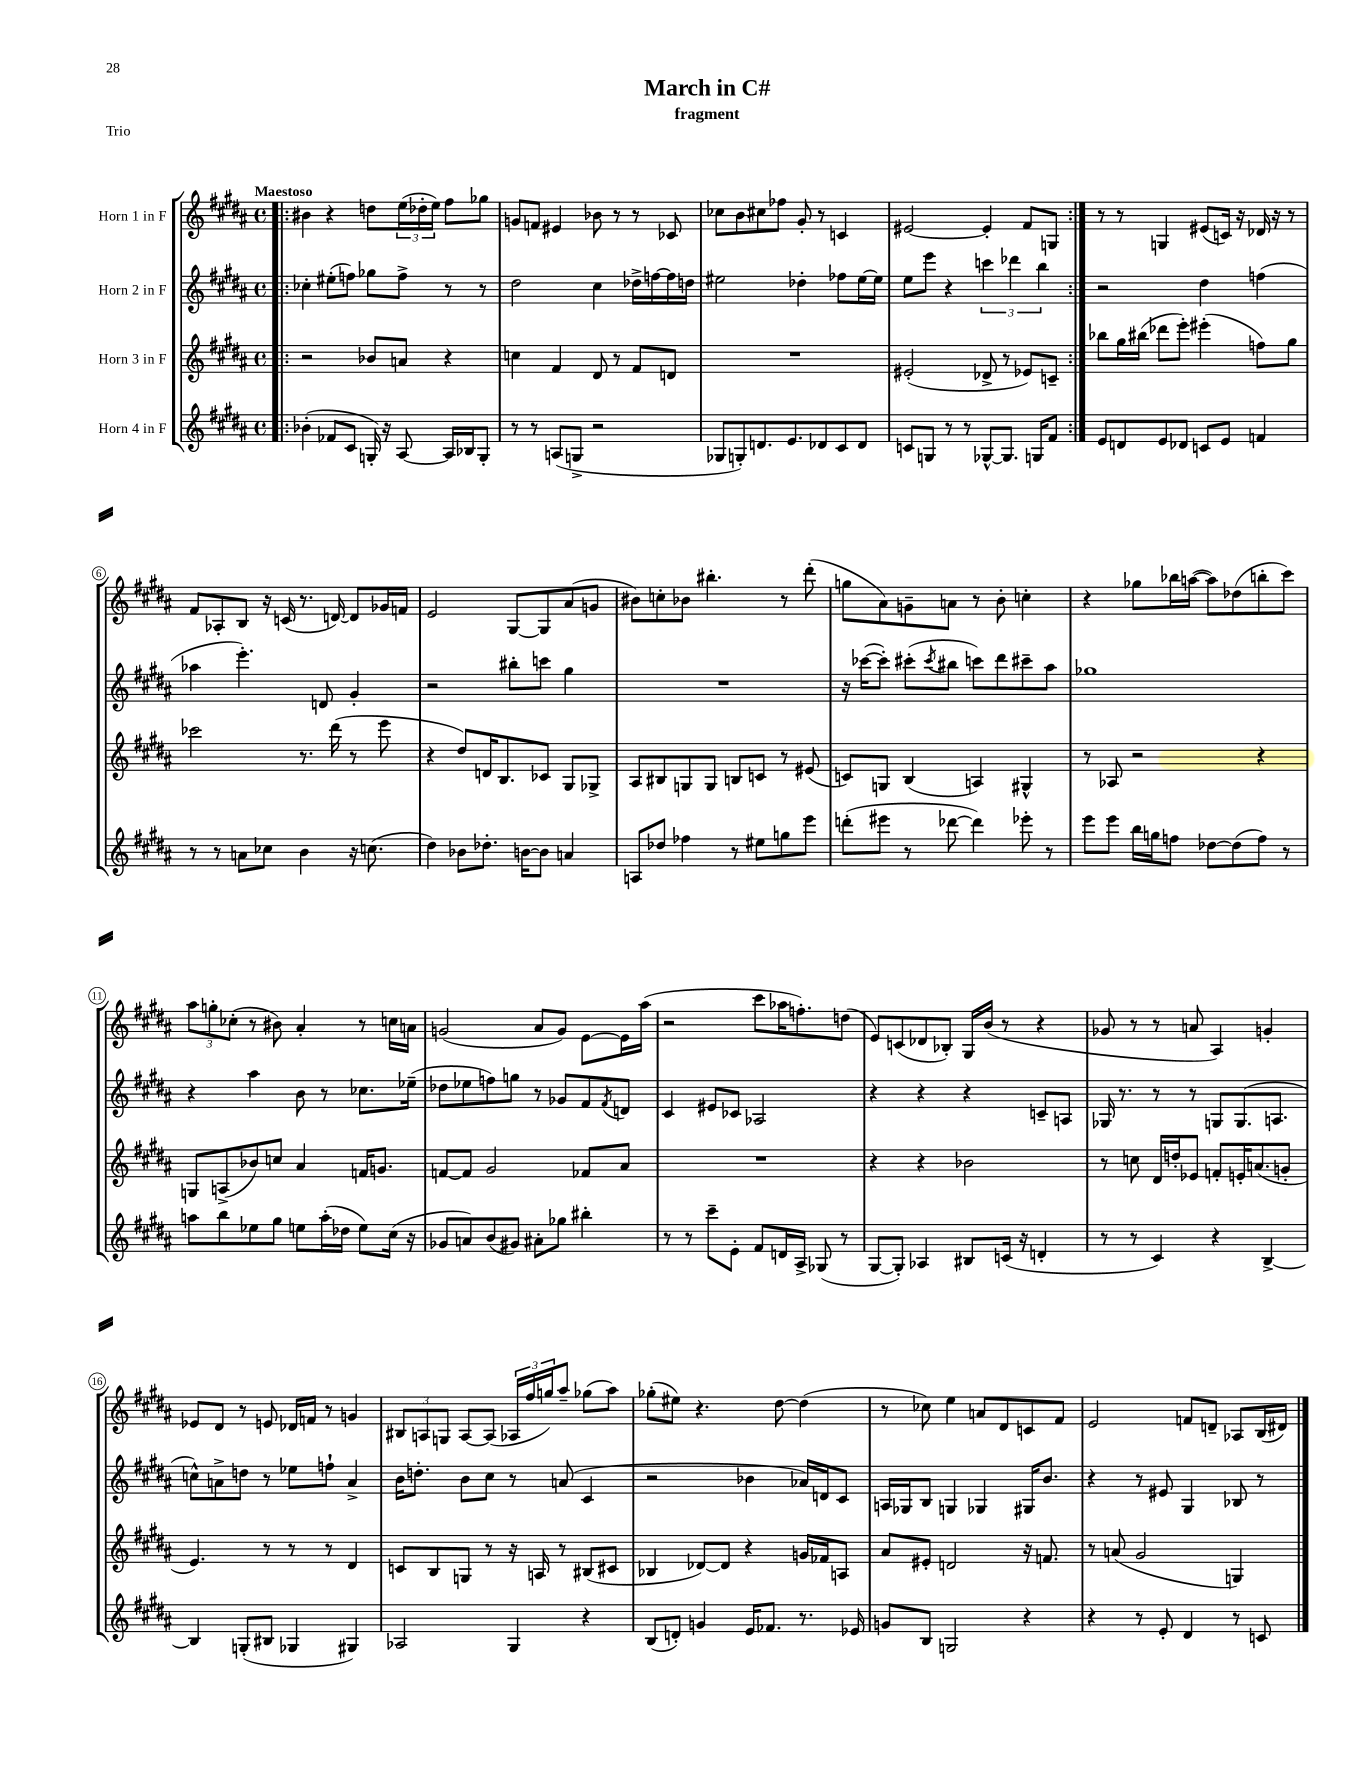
\header { title = "March in C#" subtitle = "fragment" piece = "Trio" }
<<
\new StaffGroup <<
\new Staff = "s0" \with { instrumentName = "Horn 1 in F" } {
    \clef treble \key b \major \defaultTimeSignature \time 4/4 \tempo "Maestoso"
    \repeat volta 2 { \bar ".|:" bis'4 r4 d''8 \tuplet 3/2 { e''16( des''16-. e''16) } fis''8 ges''8 |
    g'8 f'8 eis'4 bes'8 r8 r8 ces'8 |
    ces''8 b'8 cis''8 fes''8 gis'8-. r8 c'4 |
    eis'2~ eis'4-. fis'8 g8 | }
    r8 r8 g4 eis'8( c'16) r16 des'16 r16 r8 |
    fis'8 aes8-. b8 r16 c'16( r8. d'16~) d'8 ges'16 f'16 |
    e'2 gis8~ gis8 ais'8( g'8 |
    bis'8) c''8-. bes'8 bis''4.-. r8 dis'''8-.( |
    g''8 ais'8) g'8-- a'8 r8 b'8-. c''4-. |
    r4 ges''8 bes''16 a''16~( a''8) des''8( b''8-. cis'''8) |
    \tuplet 3/2 { ais''8 g''8-. ces''8-.( } r8 bis'8) ais'4-. r8 c''16 a'16 |
    g'2( ais'8 g'8) e'8~ e'16 ais''16( |
    r2 cis'''8 aes''16 f''8.-.) d''8( |
    e'8) c'8( des'8 bes8-.) gis16 b'16( r8 r4 |
    ges'8 r8 r8 a'8 ais4) g'4-. |
    ees'8 dis'8 r8 e'8 des'16 f'16 r8 g'4 |
    \tuplet 3/2 { bis8 a8 g8 } a8~ a8( \tuplet 3/2 { aes16 fis''16 g''16) } ais''8-- ges''8( ais''8) |
    ges''8-.( eis''8) r4. dis''8~ dis''4( |
    r8 ces''8) e''4 a'8 dis'8 c'8 fis'8 |
    e'2 f'8 d'8-- aes8 b16( dis'16) \bar "|." |
}
\new Staff = "s1" \with { instrumentName = "Horn 2 in F" } {
    \clef treble \key b \major \defaultTimeSignature \time 4/4
    \repeat volta 2 { \bar ".|:" ces''4-. eis''8-.( f''8) ges''8 f''8-> r8 r8 |
    dis''2 cis''4 des''16-> f''16~ f''16 d''16 |
    eis''2 des''4-. fes''8 eis''16~ eis''16 |
    e''8 e'''8 r4 \tuplet 3/2 { c'''4 des'''4 b''4 } | }
    r2 dis''4 f''4( |
    aes''4 e'''4.-.) d'8 gis'4-. |
    r2 bis''8-. c'''8 gis''4 |
    R1 |
    r16 ces'''16~( ces'''8-.) cis'''8-.( \acciaccatura { cis'''8 } bis''8 c'''8) dis'''8 cis'''8-- ais''8 |
    ges''1 |
    r4 ais''4 b'8 r8 ces''8. ees''16--( |
    des''8 ees''8 f''8) g''8 r8 ges'8 fis'8 \acciaccatura { fis'8 } d'8 |
    cis'4 eis'8 ces'8 aes2 |
    r4 r4 r4 c'8-- a8 |
    ges16 r8. r8 r8 g8 g8.( a8. |
    c''8-^) a'8-> d''8 r8 ees''8 f''8-! a'4-> |
    b'16 d''8.-. b'8 cis''8 r8 a'8( cis'4 |
    r2 bes'4 aes'16) d'16 cis'8 |
    a16 ges16 b8 g4 ges4 gis16 b'8. |
    r4 r8 eis'8 gis4 bes8 r8 \bar "|." |
}
\new Staff = "s2" \with { instrumentName = "Horn 3 in F" } {
    \clef treble \key b \major \defaultTimeSignature \time 4/4
    \repeat volta 2 { \bar ".|:" r2 bes'8 a'8 r4 |
    c''4 fis'4 dis'8 r8 fis'8 d'8 |
    R1 |
    eis'2-.( des'8-> r8 ees'8) c'8-- | }
    bes''8 gis''16 bis''16( des'''8 e'''8-.) eis'''4-.( f''8) gis''8 |
    ces'''2 r8. dis'''16( r8 e'''8 |
    r4 dis''8) d'16 b8. ces'8 gis8 ges8-> |
    ais8 bis8 g8 g8 b8 c'8 r8 eis'8( |
    c'8) g8 b4( a4) gis4-^ |
    r8 aes8 r2 r4 |
    g8 a8->( bes'8) c''8 ais'4 f'16 g'8. |
    f'8~ f'8 gis'2 fes'8 ais'8 |
    R1 |
    r4 r4 bes'2 |
    r8 c''8 dis'16 d''16-. ees'8 f'8-. e'16-. a'8.( g'8-. |
    e'4.) r8 r8 r8 dis'4 |
    c'8 b8 g8 r8 r16 a16 r8 bis8( cis'8 |
    bes4 des'8~) des'8 r4 g'16 fes'16 a8 |
    ais'8 eis'8-. d'2 r16 f'8. |
    r8 a'8( gis'2 g4) \bar "|." |
}
\new Staff = "s3" \with { instrumentName = "Horn 4 in F" } {
    \clef treble \key b \major \defaultTimeSignature \time 4/4
    \repeat volta 2 { \bar ".|:" bes'4-.( fes'8 cis'8 g16-.) r16 ais8~ ais16 bes16 g8-. |
    r8 r8 a8( g8-> r2 |
    ges8 g8-.) d'8. e'8. des'8 cis'8 des'8 |
    c'8 g8 r8 r8 ges8~-^ ges8. g16 fis'8 | }
    e'8 d'8 e'8 des'8 c'8 e'8 f'4 |
    r8 r8 a'8 ces''8 b'4 r16 c''8.( |
    dis''4) bes'8 des''8.-. b'16~ b'8 a'4 |
    a8 des''8 fes''4 r8 eis''8 g''8 e'''8 |
    d'''8-.( eis'''8 r8 des'''8~ des'''4) ees'''8-. r8 |
    e'''8 e'''8 b''16 g''16 f''8 des''8~ des''8( f''8) r8 |
    a''8 b''8 ees''8 gis''8 e''8 a''16-.( des''16 e''8) cis''16( r16 |
    ges'8 a'8) b'8( gis'8) ais'8-. ges''8 bis''4-. |
    r8 r8 cis'''8-- e'8-. fis'8 d'16 ais16-> ges8( r8 |
    gis8~ gis8-.) aes4 bis8 c'16( r16 d'4-. |
    r8 r8 cis'4) r4 b4~-> |
    b4 g8-.( bis8 ges4 gis4) |
    aes2 gis4 r4 |
    b8( d'8-.) g'4 e'16 fes'8. r8. ees'16 |
    g'8 b8 g2 r4 |
    r4 r8 e'8-. dis'4 r8 c'8 \bar "|." |
}
>>
>>
\layout { \context { \Score \override BarNumber.stencil = #(make-stencil-circler 0.1 0.3 ly:text-interface::print) } }
